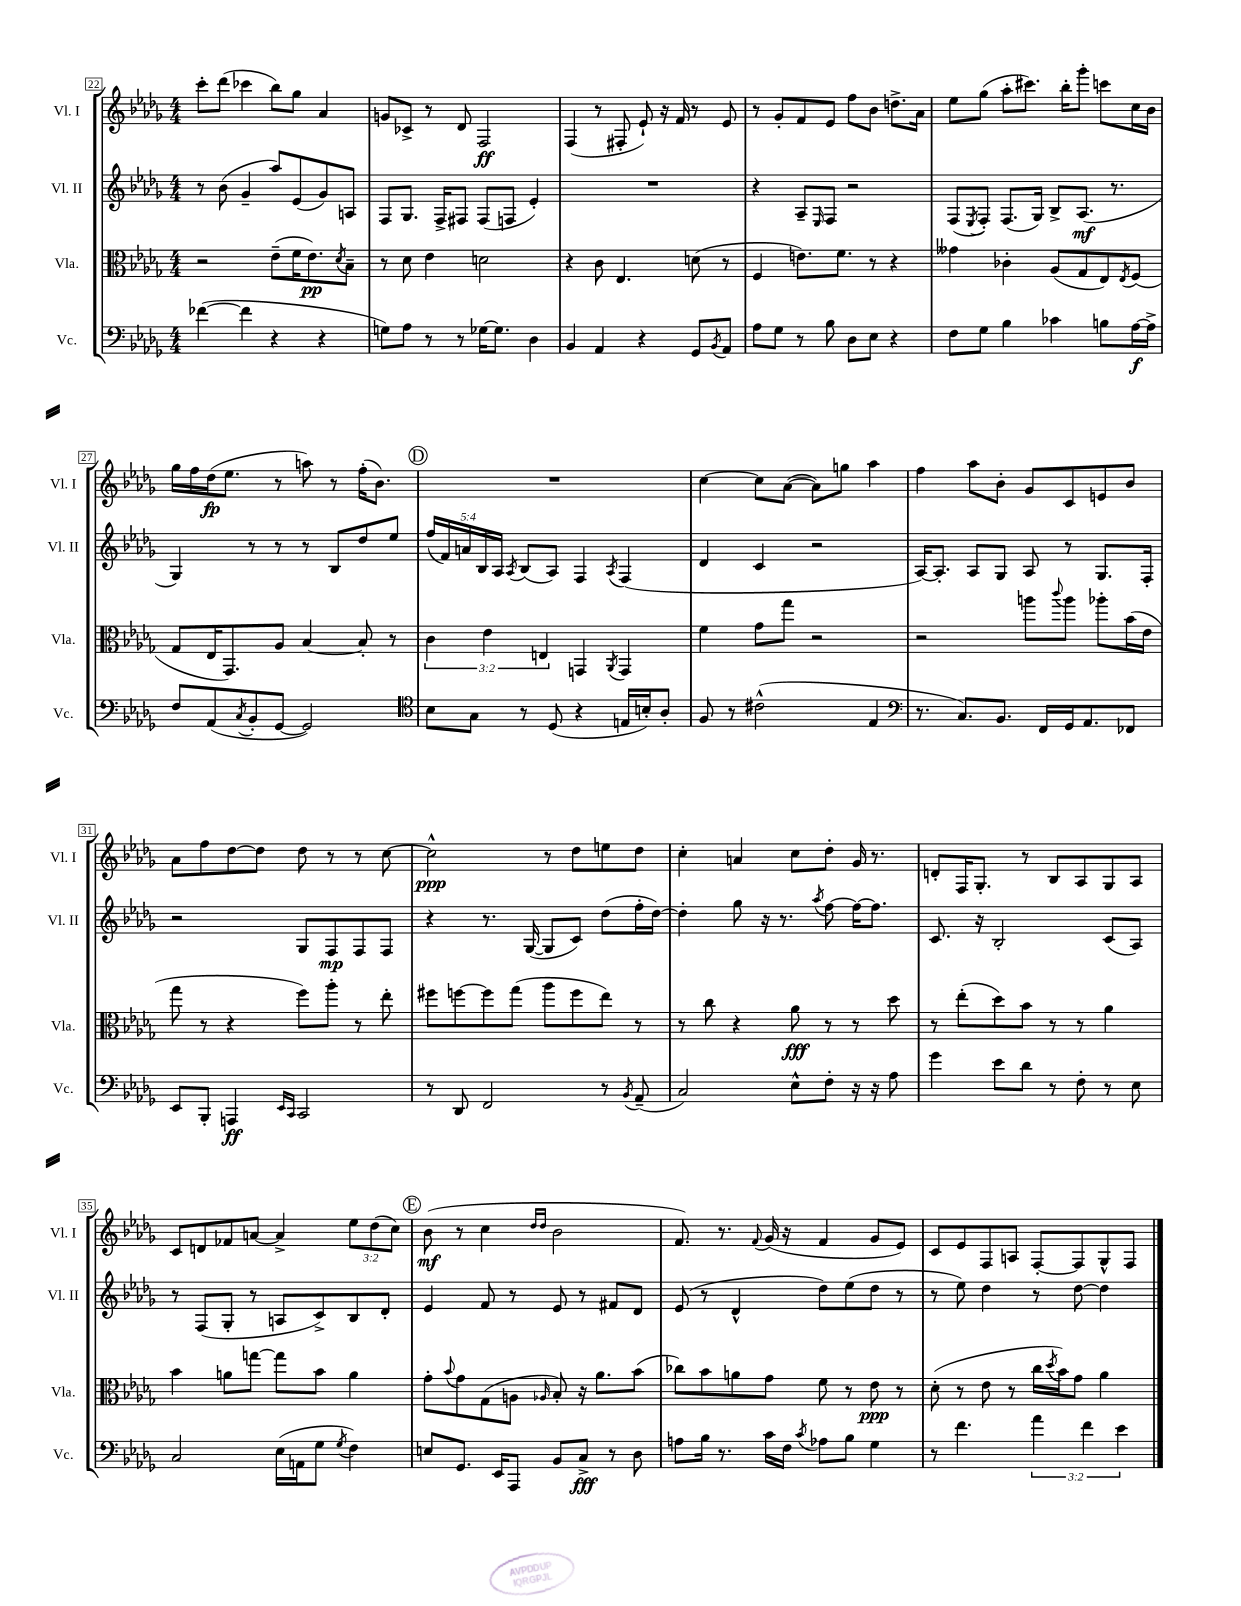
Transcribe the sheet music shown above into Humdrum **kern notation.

**kern	**dynam	**kern	**dynam	**kern	**dynam	**kern	**dynam
*part4	*part4	*part3	*part3	*part2	*part2	*part1	*part1
*staff4	*staff4	*staff3	*staff3	*staff2	*staff2	*staff1	*staff1
*I"Vc.	*	*I"Vla.	*	*I"Vl. II	*	*I"Vl. I	*
*I'Vc.	*	*I'Vla.	*	*I'Vl. II	*	*I'Vl. I	*
*clefF4	*	*clefC3	*	*clefG2	*	*clefG2	*
*k[b-e-a-d-g-]	*	*k[b-e-a-d-g-]	*	*k[b-e-a-d-g-]	*	*k[b-e-a-d-g-]	*
*M4/4	*	*M4/4	*	*M4/4	*	*M4/4	*
=22	=22	=22	=22	=22	=22	=22	=22
([4f-X\	.	2r	.	8r	.	8ccc'\L	.
.	.	.	.	(8b-\	.	(8ddd-\J	.
4f-\]	.	.	.	4g-~/	.	4ccc-X\	.
4r	.	(8e-~\L	.	8aa-/L)	.	8bb-\L)	.
.	.	16f\K	.	(8e-/	.	8gg-\J	.
.	.	8.e-\)	pp	.	.	.	.
4r	.	.	.	8g-/)	.	4a-/	.
.	.	8qd-/	.	.	.	.	.
.	.	8B-~\J	.	8An/J	.	.	.
=23	=23	=23	=23	=23	=23	=23	=23
8Gn\L)	.	8r	.	8F/L	.	8gn/L	.
8A-\J	.	8d-\	.	8.G-/J	.	8c-X^/J	.
8r	.	4e-\	.	.	.	8r	.
.	.	.	.	16F^/KL	.	.	.
8r	.	.	.	8F#X/J	.	8d-/	.
[16G-X\KL	.	2dn\	.	(8F#/L	.	2F/	ff
8.G-\J]	.	.	.	.	.	.	.
.	.	.	.	8Fn/J	.	.	.
4D-\	.	.	.	4e-'/)	.	.	.
=24	=24	=24	=24	=24	=24	=24	=24
4BB-/	.	4r	.	1r	.	(4F/	.
4AA-/	.	8c\	.	.	.	8r	.
.	.	4.E-/	.	.	.	8F#X'/	.
4r	.	.	.	.	.	8e-`/)	.
.	.	.	.	.	.	16r	.
.	.	.	.	.	.	16f/	.
8GG-/L	.	(8dn\	.	.	.	8r	.
8qBB-/	.	.	.	.	.	.	.
8AA-/J	.	8r	.	.	.	8e-/	.
=25	=25	=25	=25	=25	=25	=25	=25
8A-\L	.	4F/	.	4r	.	8r	.
8G-\J	.	.	.	.	.	8g-'/L	.
8r	.	8.en\L)	.	8A-~/L	.	8f/	.
.	.	.	.	16qqE-/	.	.	.
8B-\	.	.	.	8F/J	.	8e-/J	.
.	.	8.f\J	.	.	.	.	.
8D-\L	.	.	.	2r	.	8ff\L	.
8E-\J	.	8r	.	.	.	8b-\J	.
4r	.	4r	.	.	.	8.ddn^\L	.
.	.	.	.	.	.	16a-\Jk	.
=26	=26	=26	=26	=26	=26	=26	=26
8F\L	.	4g--X\	.	(8F/L	.	8ee-\L	.
.	.	.	.	8qE-/	.	.	.
8G-\J	.	.	.	8F'/J)	.	(8gg-\J	.
4B-\	.	4c-X'\	.	(8.F/L	.	8aa-'\L	.
.	.	.	.	.	.	8.ccc#X\J)	.
.	.	.	.	16G-/Jk)	.	.	.
4c-X\	.	(8A-/L	.	8B-^/L	.	.	.
.	.	.	.	.	.	16bb-'\KL	.
.	.	8G-/	.	(8.A-/J	mf	8ggg-'\J	.
8Bn\L	.	8E-/)	.	.	.	8cccn\L	.
.	.	.	.	8.r	.	.	.
.	.	8qE-/	.	.	.	.	.
[16A-\L	f	(8F/J	.	.	.	16cc\L	.
16A-^\JJ]	.	.	.	.	.	16b-\JJ	.
!!LO:LB:g=z
=27	=27	=27	=27	=27	=27	=27	=27
8F/L	.	8G-/L	.	4G-/)	.	16gg-\LL	.
.	.	.	.	.	.	16ff\	.
(8AA-/	.	16E-/K	.	.	.	(16dd-\J	fp
.	.	8.GG-/)	.	.	.	8.ee-\J	.
8qC/	.	.	.	.	.	.	.
8BB-'/	.	.	.	8r	.	.	.
[8GG-/J	.	8A-/J	.	8r	.	8r	.
2GG-/])	.	[4B-/	.	8r	.	8aan\)	.
.	.	.	.	8B-/L	.	8r	.
.	.	8B-'/]	.	8dd-/	.	(16ff'\KL	.
.	.	.	.	.	.	8.b-\J)	.
.	.	8r	.	8ee-/J	.	.	.
!!LO:REH:place=s1:t=D
=28	=28	=28	=28	=28	=28	=28	=28
*clefC4	*	*	*	*	*	*	*
8B-\L	.	6c\	.	(20ff/LL	.	1r	.
.	.	.	.	20f/)	.	.	.
.	.	.	.	20an/	.	.	.
8G-\J	.	.	.	.	.	.	.
.	.	.	.	20B-/	.	.	.
.	.	6e-\	.	.	.	.	.
.	.	.	.	20A-/JJ	.	.	.
.	.	.	.	8qA-/	.	.	.
8r	.	.	.	(8B-/L	.	.	.
.	.	6En/	.	.	.	.	.
(8D-/	.	.	.	8A-/J)	.	.	.
4r	.	4GGn/	.	4F/	.	.	.
.	.	8qAA-/	.	8qA-/	.	.	.
16En/LL	.	4GG/	.	(4F/	.	.	.
16Bn'/J)	.	.	.	.	.	.	.
8A-'/J	.	.	.	.	.	.	.
=29	=29	=29	=29	=29	=29	=29	=29
8F/	.	4f\	.	4d-/	.	[4cc\	.
8r	.	.	.	.	.	.	.
(2c#X^^\	.	8g-\L	.	4c/	.	8cc\L]	.
.	.	8gg-\J	.	.	.	([8a-\J	.
.	.	2r	.	2r	.	8a-\L])	.
.	.	.	.	.	.	8ggn\J	.
4E-/	.	.	.	.	.	4aa-\	.
=30	=30	=30	=30	=30	=30	=30	=30
*clefF4	*	*	*	*	*	*	*
8.r	.	2r	.	[16A-/KL)	.	4ff\	.
.	.	.	.	8.A-'/J]	.	.	.
8.C/L)	.	.	.	.	.	.	.
.	.	.	.	8A-/L	.	8aa-\L	.
8.BB-/J	.	.	.	8G-/J	.	8b-'\J	.
.	.	8aan\L	.	8A-/	.	8g-/L	.
16FF/LL	.	.	.	.	.	.	.
.	.	8qqccc/	.	.	.	.	.
16GG-/J	.	8aa\J	.	8r	.	8c/	.
8.AA-/	.	.	.	.	.	.	.
.	.	8aa-X'\L	.	8.G-/L	.	8en/	.
8FF-X/J	.	(16b-\L	.	.	.	8b-/J	.
.	.	16e-\JJ	.	16F'/Jk	.	.	.
!!LO:LB:g=z
=31	=31	=31	=31	=31	=31	=31	=31
8EE-/L	.	8gg-\	.	2r	.	8a-\L	.
8BBB-'/J	.	8r	.	.	.	8ff\	.
4AAAn/	ff	4r	.	.	.	[8dd-\	.
.	.	.	.	.	.	8dd-\J]	.
16qqEE-/LL	.	.	.	.	.	.	.
16qqCC/JJ	.	.	.	.	.	.	.
2CC/	.	8ff\L)	.	8G-/L	.	8dd-\	.
.	.	8aa-'\J	.	8F/	mp	8r	.
.	.	8r	.	8F/	.	8r	.
.	.	8ee-'\	.	8F/J	.	[8cc\	.
=32	=32	=32	=32	=32	=32	=32	=32
8r	.	8ff#X\L	.	4r	.	2cc^^\]	ppp
8DD-/	.	[8ffn\	.	.	.	.	.
2FF/	.	8ff\]	.	8.r	.	.	.
.	.	(8gg-\J	.	.	.	.	.
.	.	.	.	([16G-/	.	.	.
.	.	8aa-\L	.	8G-/L]	.	8r	.
.	.	8ff\	.	8c/J)	.	8dd-\L	.
8r	.	8ee-\J)	.	(8dd-\L	.	8een\	.
8qBB-/	.	.	.	.	.	.	.
(8AA-~/	.	8r	.	16ff'\L	.	8dd-\J	.
.	.	.	.	[16dd-\JJ)	.	.	.
=33	=33	=33	=33	=33	=33	=33	=33
2C/)	.	8r	.	4dd-'\]	.	4cc'\	.
.	.	8cc\	.	.	.	.	.
.	.	4r	.	8gg-\	.	4an/	.
.	.	.	.	16r	.	.	.
.	.	.	.	8.r	.	.	.
8E-^^\L	.	8a-\	fff	.	.	8cc\L	.
.	.	.	.	8qaa-/	.	.	.
8F'\J	.	8r	.	[8ff\	.	8dd-'\J	.
16r	.	8r	.	16ff\KL_	.	16g-/	.
16r	.	.	.	8.ff\J]	.	8.r	.
8A-\	.	8dd-\	.	.	.	.	.
=34	=34	=34	=34	=34	=34	=34	=34
4g-\	.	8r	.	8.c/	.	8dn'/L	.
.	.	(8ee-'\L	.	.	.	16F/K	.
.	.	.	.	16r	.	8.G-'/J	.
8e-\L	.	8dd-\)	.	2B-'/	.	.	.
8d-\J	.	8b-\J	.	.	.	8r	.
8r	.	8r	.	.	.	8B-/L	.
8F'\	.	8r	.	.	.	8A-/	.
8r	.	4a-\	.	(8c/L	.	8G-/	.
8E-\	.	.	.	8A-/J)	.	8A-/J	.
!!LO:LB:g=z
=35	=35	=35	=35	=35	=35	=35	=35
2C/	.	4b-\	.	8r	.	8c/L	.
.	.	.	.	(8F/L	.	8dn/	.
.	.	8an\L	.	8G-'/J	.	8f-X/	.
.	.	[8ggn\J	.	8r	.	[8an/J	.
(16E-\LL	.	8gg\L]	.	8An/L	.	4a^/]	.
16AAn\J	.	.	.	.	.	.	.
8G-\J	.	8b-\J	.	8c^/)	.	.	.
8qG-/	.	.	.	.	.	.	.
4F\)	.	4a\	.	8B-/	.	12ee-\L	.
.	.	.	.	.	.	(12dd-\	.
.	.	.	.	8d-'/J	.	.	.
.	.	.	.	.	.	12cc\J)	.
!!LO:REH:place=s1:t=E
=36	=36	=36	=36	=36	=36	=36	=36
8En/L	.	8g-'\L	.	4e-/	.	(8b-\	mf
.	.	8qqb-/	.	.	.	.	.
8.GG-/J	.	8g-\	.	.	.	8r	.
.	.	(8G-\	.	8f/	.	4cc\	.
16EE-/KL	.	.	.	.	.	.	.
8AAA-/J	.	8An\J	.	8r	.	.	.
.	.	.	.	.	.	16qqdd-/LL	.
.	.	16qqA-X/	.	.	.	16qqdd-/JJ	.
8BB-/L	.	8B-'/)	.	8e-/	.	2b-\	.
8C^/J	fff	16r	.	8r	.	.	.
.	.	8.a-\L	.	.	.	.	.
8r	.	.	.	8f#X/L	.	.	.
8D-\	.	(8b-\J	.	8d-/J	.	.	.
=37	=37	=37	=37	=37	=37	=37	=37
8An\L	.	8cc-X\L)	.	(8e-/	.	8.f/)	.
16B-\Jk	.	8b-\	.	8r	.	.	.
8.r	.	.	.	.	.	8.r	.
.	.	8an\	.	4d-^^/	.	.	.
.	.	.	.	.	.	8qqf/	.
16c\LL	.	8g-\J	.	.	.	(16g-/	.
16F\JJ	.	.	.	.	.	16r	.
8qc/	.	.	.	.	.	.	.
8A-X\L	.	8f\	.	8dd-\L)	.	4f/	.
8B-\J	.	8r	.	(8ee-\	.	.	.
4G-\	.	8e-\	ppp	8dd-\J	.	8g-/L	.
.	.	8r	.	8r	.	8e-/J)	.
=38	=38	=38	=38	=38	=38	=38	=38
8r	.	(8d-'\	.	8r	.	8c/L	.
4.f\	.	8r	.	8ee-\)	.	8e-/	.
.	.	8e-\	.	4dd-\	.	8F/	.
.	.	8r	.	.	.	8An/J	.
6a-\	.	16cc\LL	.	8r	.	[8F'/L	.
.	.	8qdd-/	.	.	.	.	.
.	.	16b-\J)	.	.	.	.	.
.	.	8g-\J	.	[8dd-\	.	8F/]	.
6f\	.	.	.	.	.	.	.
.	.	4a-\	.	4dd-\]	.	8G-^^/	.
6e-\	.	.	.	.	.	.	.
.	.	.	.	.	.	8F/J	.
==	==	==	==	==	==	==	==
*-	*-	*-	*-	*-	*-	*-	*-
